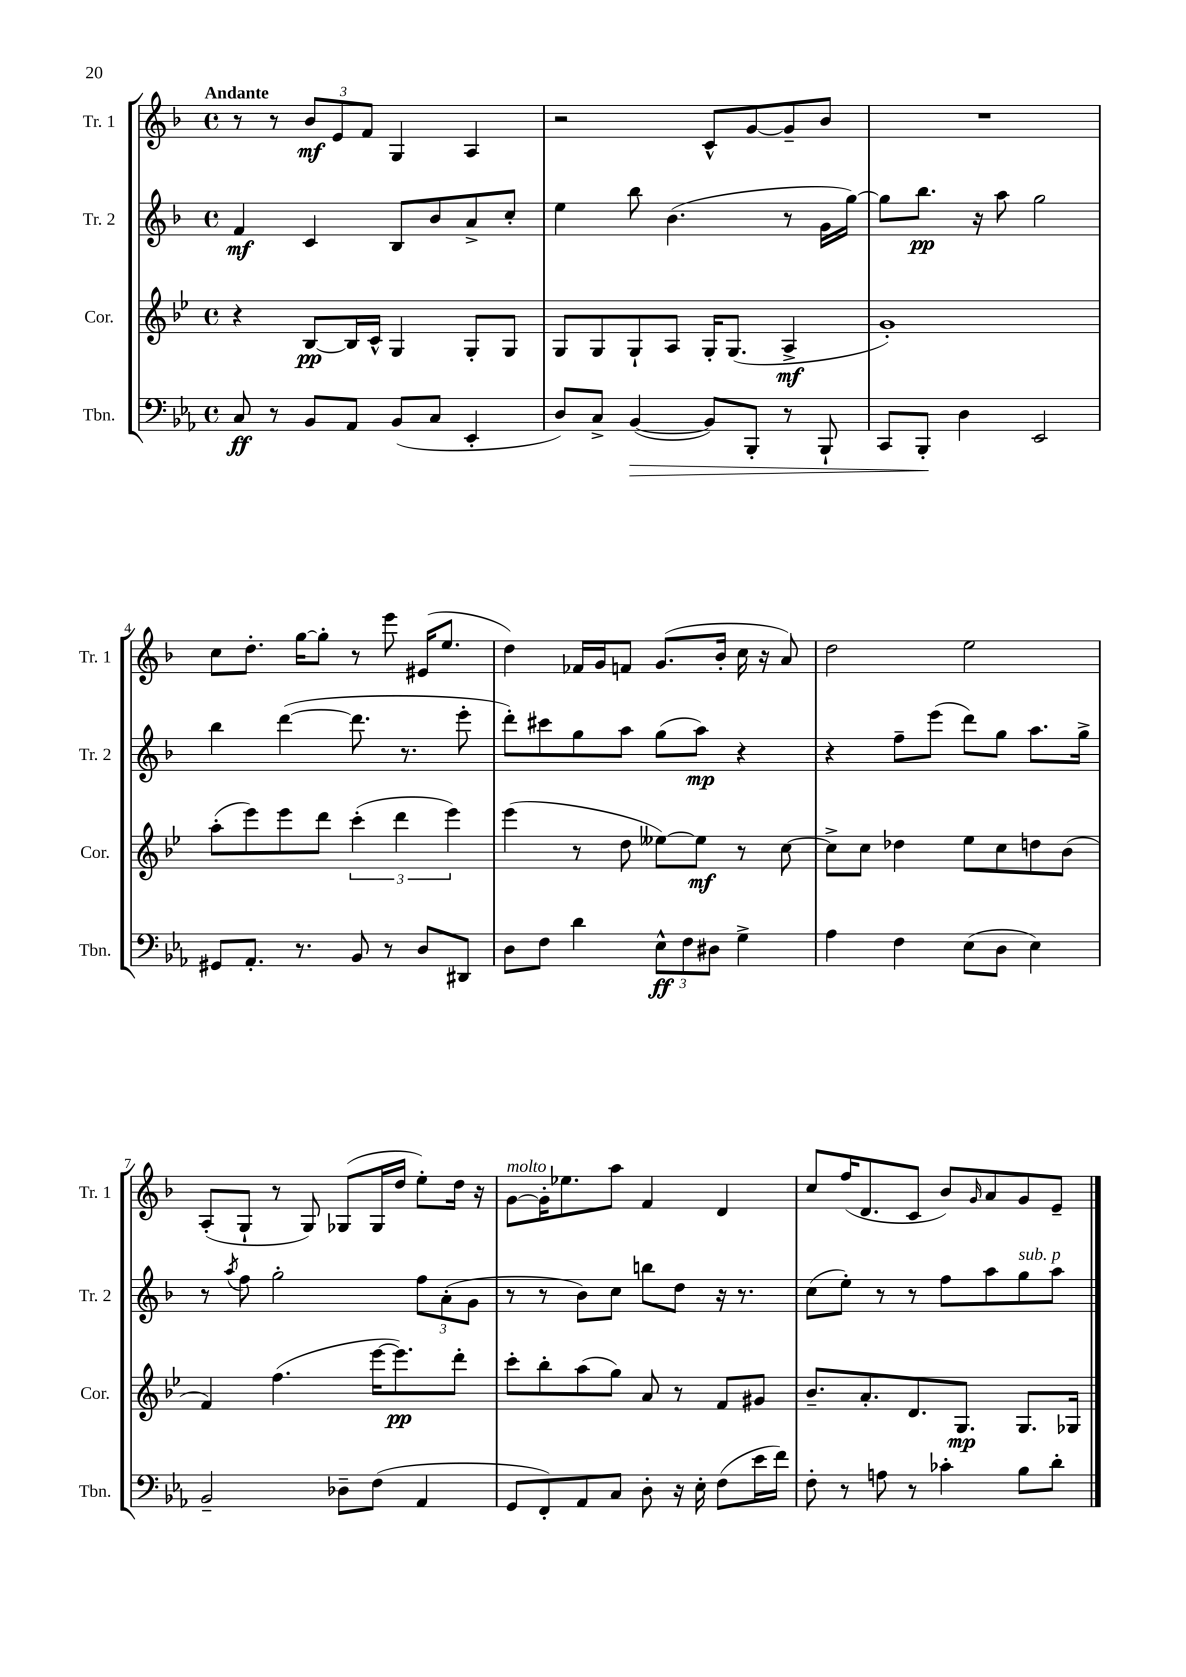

**kern	**kern	**kern	**kern
*staff4	*staff3	*staff2	*staff1
*clefF4	*clefG2	*clefG2	*clefG2
*k[b-e-a-]	*k[b-e-]	*k[b-]	*k[b-]
*M4/4	*M4/4	*M4/4	*M4/4
*met(c)	*met(c)	*met(c)	*met(c)
8C	4r	4f	8r
8r	.	.	8r
8BB-	[8B-	4c	12b-
.	.	.	12e
8AA-	16B-]	.	.
.	.	.	12f
.	16c^^	.	.
(8BB-	4G	8B-	4G
8C	.	8b-	.
4EE-'	8G'	8a^	4A
.	8G	8cc'	.
=	=	=	=
8D)	8G	4ee	2r
8C^	8G	.	.
([4BB-	8G`	8bb-	.
.	8A	(4.b-	.
8BB-])	16G'	.	8c^^
.	(8.G	.	.
8BBB-'	.	.	[8g
8r	4A^	8r	8g~]
8BBB-`	.	16g	8b-
.	.	[16gg)	.
=	=	=	=
8CC	1g')	8gg]	1r
8BBB-'	.	8.bb-	.
4D	.	.	.
.	.	16r	.
.	.	8aa	.
2EE-	.	2gg	.
=	=	=	=
8GG#	(8aa'	4bb-	8cc
8.AA-'	8eee-)	.	8.dd'
.	8eee-	([4ddd	.
8.r	.	.	[16gg
.	8ddd	.	8gg']
8BB-	(6ccc'	8.ddd]	8r
8r	.	.	8eee
.	6ddd	.	.
.	.	8.r	.
8D	.	.	(16e#
.	.	.	8.ee
.	6eee-)	.	.
8DD#	.	8eee'	.
=	=	=	=
8D	(4eee-	8ddd')	4dd)
8F	.	8ccc#	.
4d	8r	8gg	16f-
.	.	.	16g
.	8dd	8aa	8f
12E-^^	[8ee--)	(8gg	(8.g
12F	.	.	.
.	8ee--]	8aa)	.
12D#	.	.	.
.	.	.	16b-'
4G^	8r	4r	16cc
.	.	.	16r
.	[8cc	.	8a)
=	=	=	=
4A-	8cc^]	4r	2dd
.	8cc	.	.
4F	4dd-	8ff~	.
.	.	(8eee	.
(8E-	8ee-	8ddd)	2ee
8D	8cc	8gg	.
4E-)	8dd	8.aa	.
.	(8b-	.	.
.	.	16gg^	.
=	=	=	=
2BB-~	4f)	8r	(8A'
.	.	8qaa	.
.	.	8ff	8G`
.	(4.ff	2gg'	8r
.	.	.	8G)
8D-~	.	.	(8G-
(8F	[16eee-	.	16G-
.	8.eee-])	.	16dd
4AA-	.	12ff	8ee')
.	.	(12a'	.
.	8ddd'	.	16dd
.	.	12g	.
.	.	.	16r
=	=	=	=
8GG	8ccc'	8r	[8g
8FF')	8bb-'	8r	16g']
.	.	.	8.ee-
8AA-	(8aa	8b-)	.
8C	8gg)	8cc	8aa
8D'	8a	8bb	4f
16r	8r	8dd	.
16E-'	.	.	.
(8F	8f	16r	4d
.	.	8.r	.
16e-	8g#	.	.
16f)	.	.	.
=	=	=	=
8F'	8.b-~	(8cc	8cc
8r	.	8ee')	(16ff
.	8.a'	.	8.d
8A	.	8r	.
8r	8.d	8r	8c
4c-'	.	8ff	8b-)
.	8.G	.	.
.	.	.	16qqg
.	.	8aa	8a
8B-	8.G	8gg	8g
8d'	.	8aa	8e~
.	16G-	.	.
==	==	==	==
*-	*-	*-	*-
